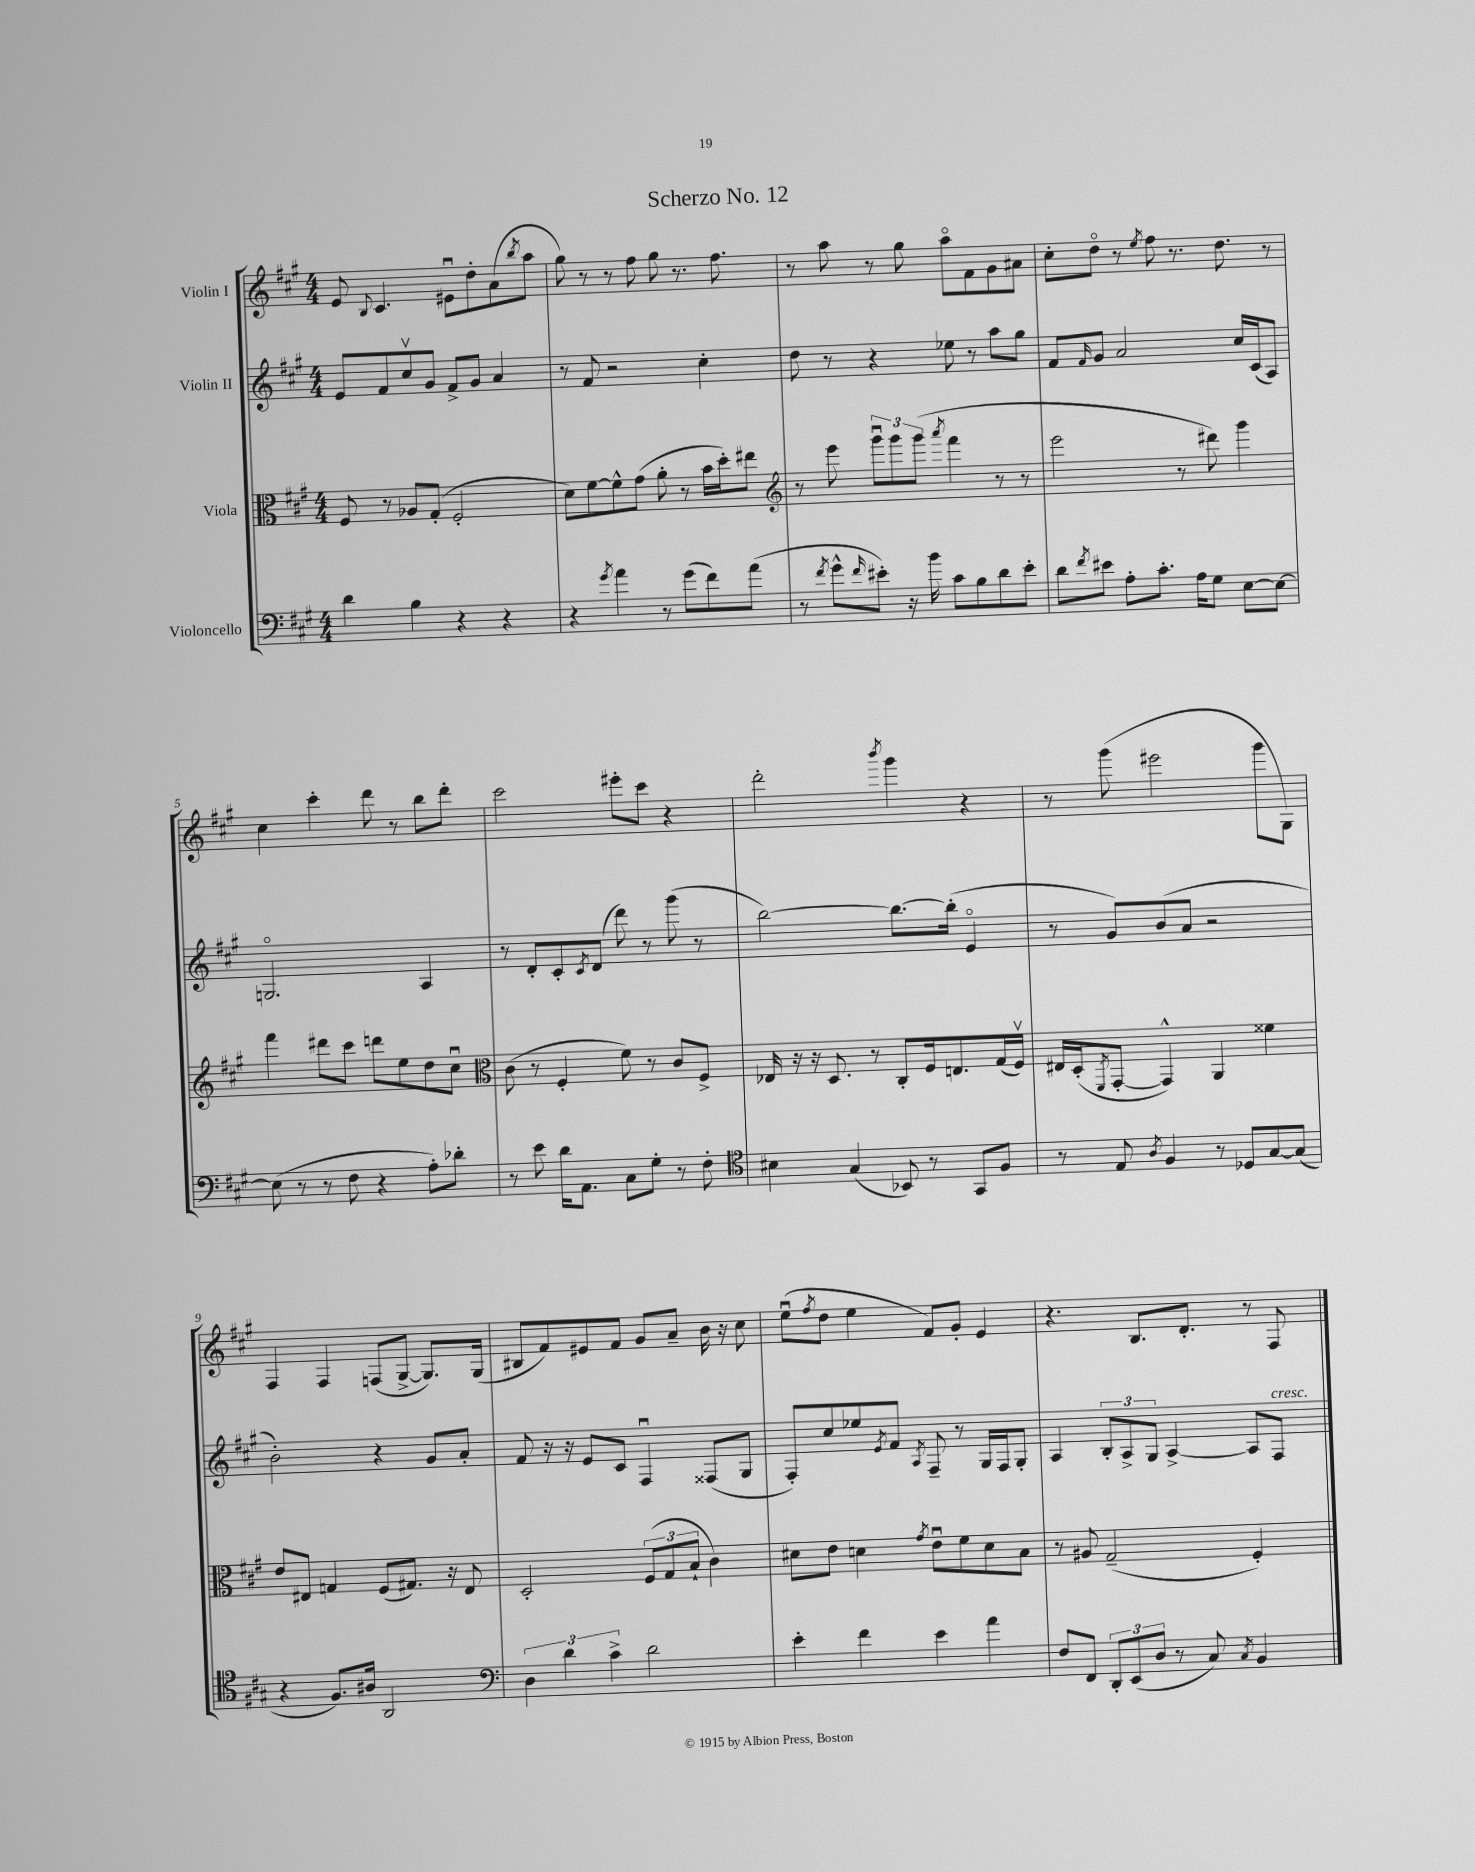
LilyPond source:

\header { title = "Scherzo No. 12" }
<<
\new StaffGroup <<
\new Staff = "s0" \with { instrumentName = "Violin I" } {
    \clef treble \key a \major \numericTimeSignature \time 4/4
    e'8 \appoggiatura { b8 } cis'4. eis'8\downbow d''8-. a'8( \acciaccatura { b''8 } a''8 |
    gis''8) r8 r8 fis''8 gis''8 r8. fis''8. |
    r8 a''8 r8 gis''8 a''8\flageolet fis'8 gis'8 ais'8 |
    cis''8-. d''8\flageolet r8 \acciaccatura { e''8 } fis''8 r8. d''8. r8 |
    cis''4 cis'''4-. d'''8 r8 b''8 d'''8-. |
    cis'''2 eis'''8-. cis'''8 r4 |
    d'''2-. \acciaccatura { b'''8 } gis'''4 r4 |
    r8 gis'''8( eis'''2 gis'''8 gis8) |
    fis4 fis4 f8( gis8~-> gis8.) gis16( |
    bis8 fis'8) eis'8 fis'8 gis'8 a'8-- b'16 r16 cis''8 |
    e''8\downbow( \acciaccatura { fis''8 } d''8 e''4 fis'8) gis'8-. e'4 |
    r4. b8. d'8.-. r8 fis8 \bar "|." |
}
\new Staff = "s1" \with { instrumentName = "Violin II" } {
    \clef treble \key a \major \numericTimeSignature \time 4/4
    e'8 fis'8 cis''8\upbow gis'8 fis'8-> gis'8 a'4 |
    r8 fis'8 r2 cis''4-. |
    d''8 r8 r4 ees''8 r8 a''8 gis''8 |
    fis'8 \grace { fis'16 } gis'8 a'2 cis''16 cis'16( a8) |
    g2.\flageolet a4 |
    r8 d'8-. cis'8-. \acciaccatura { cis'8 } d'8( d'''8) r8 gis'''8( r8 |
    b''2~) b''8.~ b''16-.( e'4\flageolet |
    r8 gis'8) b'8( a'8 r2 |
    b'2-.) r4 gis'8 a'8-. |
    fis'8 r16 r16 e'8 cis'8 fis4\downbow fisis8( gis8 |
    fis8-.) cis''8 ees''8 \acciaccatura { e'8 } fis'8 \acciaccatura { a8 } fis8-- r8 gis16 fis16 gis8-. |
    a4 \tuplet 3/2 { b8-. a8-> gis8 } a4~-> a8 fis8^\markup { \italic "cresc." } \bar "|." |
}
\new Staff = "s2" \with { instrumentName = "Viola" } {
    \clef alto \key a \major \numericTimeSignature \time 4/4
    fis8 r8 aes8 gis8-.( fis2-. |
    d'8) fis'8~ fis'8-^ gis'8( a'8-. r8 b'16 d''16-.) eis''8 |
    \clef treble r8 e'''8 \tuplet 3/2 { gis'''8\downbow gis'''8 gis'''8( } \acciaccatura { a'''8 } fis'''4 r8 r8 |
    e'''2 r8 dis'''8) gis'''4 |
    fis'''4 dis'''8 cis'''8 d'''8 e''8 d''8 cis''8\downbow |
    \clef alto cis'8( r8 fis4-. fis'8) r8 cis'8 fis8-> |
    ees16 r16 r16 d8. r8 cis8-. fis16 e8. gis16( fis16\upbow) |
    eis16 d16-.( \acciaccatura { fis,8 } gis,8~-. gis,4-^) a,4 fisis'4 |
    e'8 eis8 g4 fis8( gis8.) r16 eis8 |
    d2-. \tuplet 3/2 { fis8( gis8 b8-! } cis'4) |
    dis'8 e'8 d'4 \acciaccatura { gis'8 } e'8\downbow fis'8 d'8 b8 |
    r8 ais8 gis2--( fis4-.) \bar "|." |
}
\new Staff = "s3" \with { instrumentName = "Violoncello" } {
    \clef bass \key a \major \numericTimeSignature \time 4/4
    d'4 b4 r4 r4 |
    r4 \acciaccatura { gis'8 } a'4 r8 gis'8( fis'8) a'8( |
    r8 \acciaccatura { fis'8 } gis'8-^ \grace { fis'16 } eis'8-.) r16 b'16 cis'8 b8 d'8 eis'8-. |
    d'8 \acciaccatura { fis'8 } eis'8 a8-. cis'8.-. a16 gis8 e8~ e8~ |
    e8( r8 r8 fis8 r4 a8-.) des'8-. |
    r8 e'8 d'16 a,8. cis8 gis8-. r8 fis8-. |
    \clef tenor bis4 gis4( bes,8) r8 gis,8 fis8 |
    r8 e8 \acciaccatura { a8 } fis4 r8 des8 gis8~ gis8( |
    r4 fis8.) ais16 a,2 |
    \clef bass \tuplet 3/2 { d4 d'4 cis'4-> } d'2 |
    e'4-. fis'4 e'4 a'4 |
    fis8 fis,8 \tuplet 3/2 { d,8-. e,8( d8 } r8 cis8) \acciaccatura { cis8 } b,4 \bar "|." |
}
>>
>>
